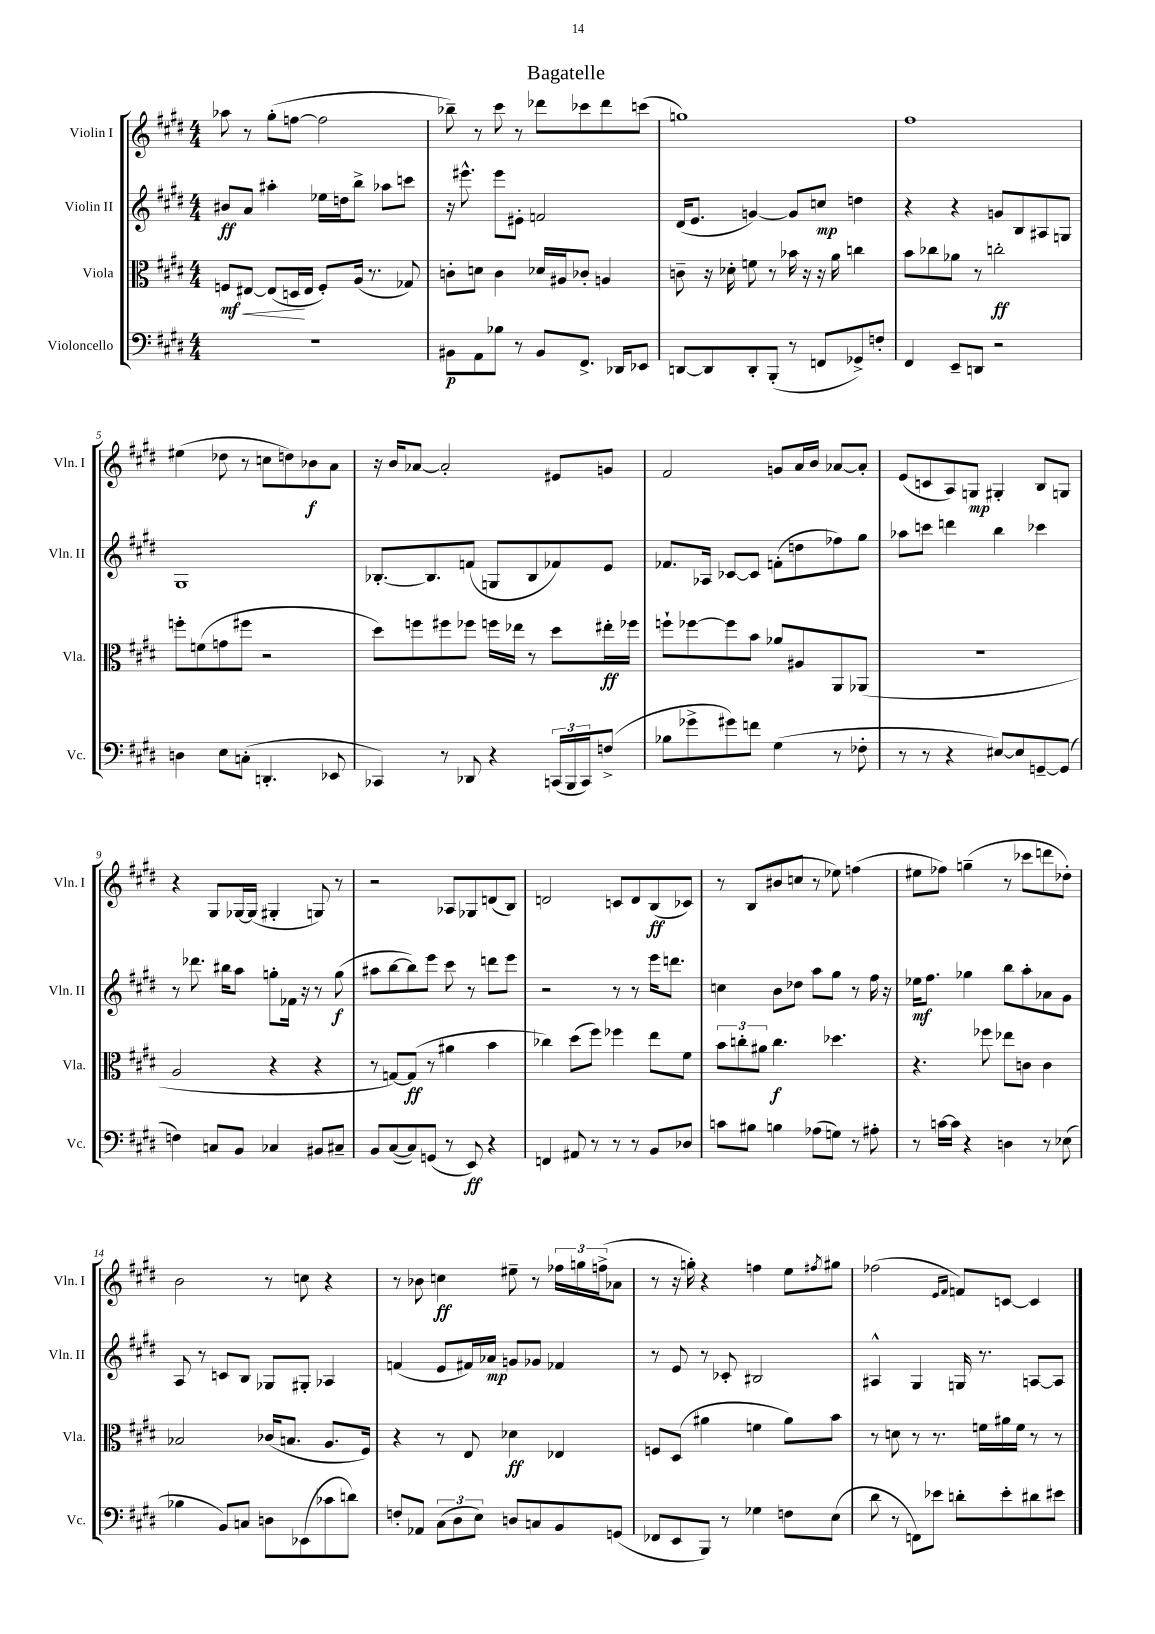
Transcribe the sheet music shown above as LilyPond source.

\header { title = "Bagatelle" }
<<
\new StaffGroup <<
\new Staff = "s0" \with { instrumentName = "Violin I" shortInstrumentName = "Vln. I" } {
    \clef treble \key e \major \numericTimeSignature \time 4/4
    aes''8 r8 gis''8-.( f''8~ f''2 |
    bes''8--) r8 cis'''8 r8 des'''8 ces'''8 des'''8 c'''8( |
    g''1) |
    fis''1 |
    eis''4( des''8 r8 c''8 d''8) bes'8\f a'8 |
    r16 b'16 aes'8~ aes'2-. eis'8 g'8 |
    fis'2 g'8 a'16 b'16 aes'8~ aes'8-. |
    e'8( c'8 a8) g8\mp gis4-. b8 g8 |
    r4 gis8 ges16~ ges16( gis4-. g8) r8 |
    r2 aes8 ges8 d'8( b8) |
    d'2 c'8 d'8 b8\ff( ces'8) |
    r8 b8( bis'8 c''8 r8 ees''8) f''4( |
    eis''8 fes''8) g''4--( r8 ces'''8 d'''8 des''8-.) |
    b'2 r8 c''8 r4 |
    r8 bes'8 c''4\ff eis''8-- r8 \tuplet 3/2 { fes''16 g''16 f''16->( } aes'8 |
    r8 r16 g''16-.) r4 f''4 e''8 \acciaccatura { fis''8 } gis''8 |
    fes''2( \grace { e'16 fis'16 } f'8) c'8~ c'4 \bar "|." |
}
\new Staff = "s1" \with { instrumentName = "Violin II" shortInstrumentName = "Vln. II" } {
    \clef treble \key e \major \numericTimeSignature \time 4/4
    bis'8\ff a'8 ais''4-. ees''16 d''16 b''8-> aes''8 c'''8 |
    r16 eis'''8.-^ eis'''8 eis'8-. f'2 |
    dis'16( e'8. g'4~) g'8 c''8\mp d''4 |
    r4 r4 g'8 b8 ais8 g8 |
    gis1 |
    bes8.~-. bes8. f'8( g8 bes8 fes'8) e'8 |
    fes'8. aes16 ces'8~ ces'8 f'8-.( d''8 fes''8) gis''8 |
    aes''8 c'''8 d'''4 b''4 ces'''4 |
    r8 des'''8. bis''16 a''8 g''8-. fes'16 r16 r8 g''8\f( |
    ais''8 b''8~ b''8) e'''8 cis'''8 r8 d'''8 e'''8 |
    r2 r8 r8 e'''16 d'''8. |
    c''4 b'8 des''8 a''8 gis''8 r8 fis''16 r16 |
    ees''16\mf fis''8. ges''4 b''8 a''8-. aes'8 gis'8 |
    a8 r8 c'8 b8 ges8 gis8-. aes4 |
    f'4( e'8 fis'16) aes'16\mp g'8 ges'8 fes'4 |
    r8 e'8 r8 ces'8-. bis2 |
    ais4-^ gis4 g16 r8. a8~ a8 \bar "|." |
}
\new Staff = "s2" \with { instrumentName = "Viola" shortInstrumentName = "Vla." } {
    \clef alto \key e \major \numericTimeSignature \time 4/4
    f8\mf\< eis8~ eis8( d16\! eis16 f8-.) a16( r8. ges8) |
    c'8-. d'8 c'4 des'16 ais16 ces'8-. a4 |
    c'8-- r16 des'16-. f'8 r8 bes'16 r16 r16 a'16 c''4 |
    b'8 ces''8 aes'8 r8 c''2-.\ff |
    f''8-. f'8( g'8 fis''8 r2 |
    dis''8) f''8 fis''8 fes''8 f''16 ees''16 r8 dis''8 eis''16-.\ff fes''16 |
    f''8-! fes''8~ fes''8 b'8 aes'8 ais8 a,8 aes,8( |
    R1 |
    a2 r4 r4 |
    r8 g8~) g8\ff( r8 ais'4 b'4 |
    ces''4) dis''8( fis''8) fes''4 e''8 fis'8 |
    \tuplet 3/2 { b'8 c''8-. ais'8 } c''4.\f des''4. |
    r4. fes''8 ees''8 c'8 c'4 |
    bes2 ces'16( b8. a8. fis16) |
    r4 r8 e8 des'4\ff ees4 |
    f8 dis8( ais'4 f'4 ais'8) b'8 |
    r8 d'8 r8 r8. f'16 ais'16 f'16 r8 r8 \bar "|." |
}
\new Staff = "s3" \with { instrumentName = "Violoncello" shortInstrumentName = "Vc." } {
    \clef bass \key e \major \numericTimeSignature \time 4/4
    R1 |
    bis,8\p a,8 bes8 r8 bis,8 fis,8.-> des,16 ees,8 |
    d,8~ d,8 d,8-. b,,8-.( r8 f,8 ges,8->) f8-. |
    fis,4 e,8-- d,8 r2 |
    d4 e8 c8-.( d,4.-. ees,8 |
    ces,4) r8 des,8 r4 \tuplet 3/2 { c,16( b,,16 c,16) } f8->( |
    bes8 ges'8-> gis'8) f'8 gis4( r8 fes8-. |
    r8 r8 r4 eis8~) eis8 g,8~-- g,8( |
    f4) c8 b,8 ces4 bis,8 cis8-- |
    b,8 cis8~( cis8) g,8( r8 e,8\ff) r4 |
    f,4 ais,8 r8 r8 r8 b,8 des8 |
    c'8 bis8 b4 aes8( g8) r8 ais8-. |
    r8 c'16~ c'16 r4 d4 r8 ees8( |
    bes4 b,8) c8 d8 ees,8( ces'8 d'8) |
    f8-. aes,8 \tuplet 3/2 { cis8( dis8 e8) } d8 c8 b,8 g,8( |
    fes,8 e,8 b,,8) r8 ges4 f8 e8( |
    dis'8 r8 f,8) ees'8 d'8-. ees'8-. dis'8 eis'8 \bar "|." |
}
>>
>>
